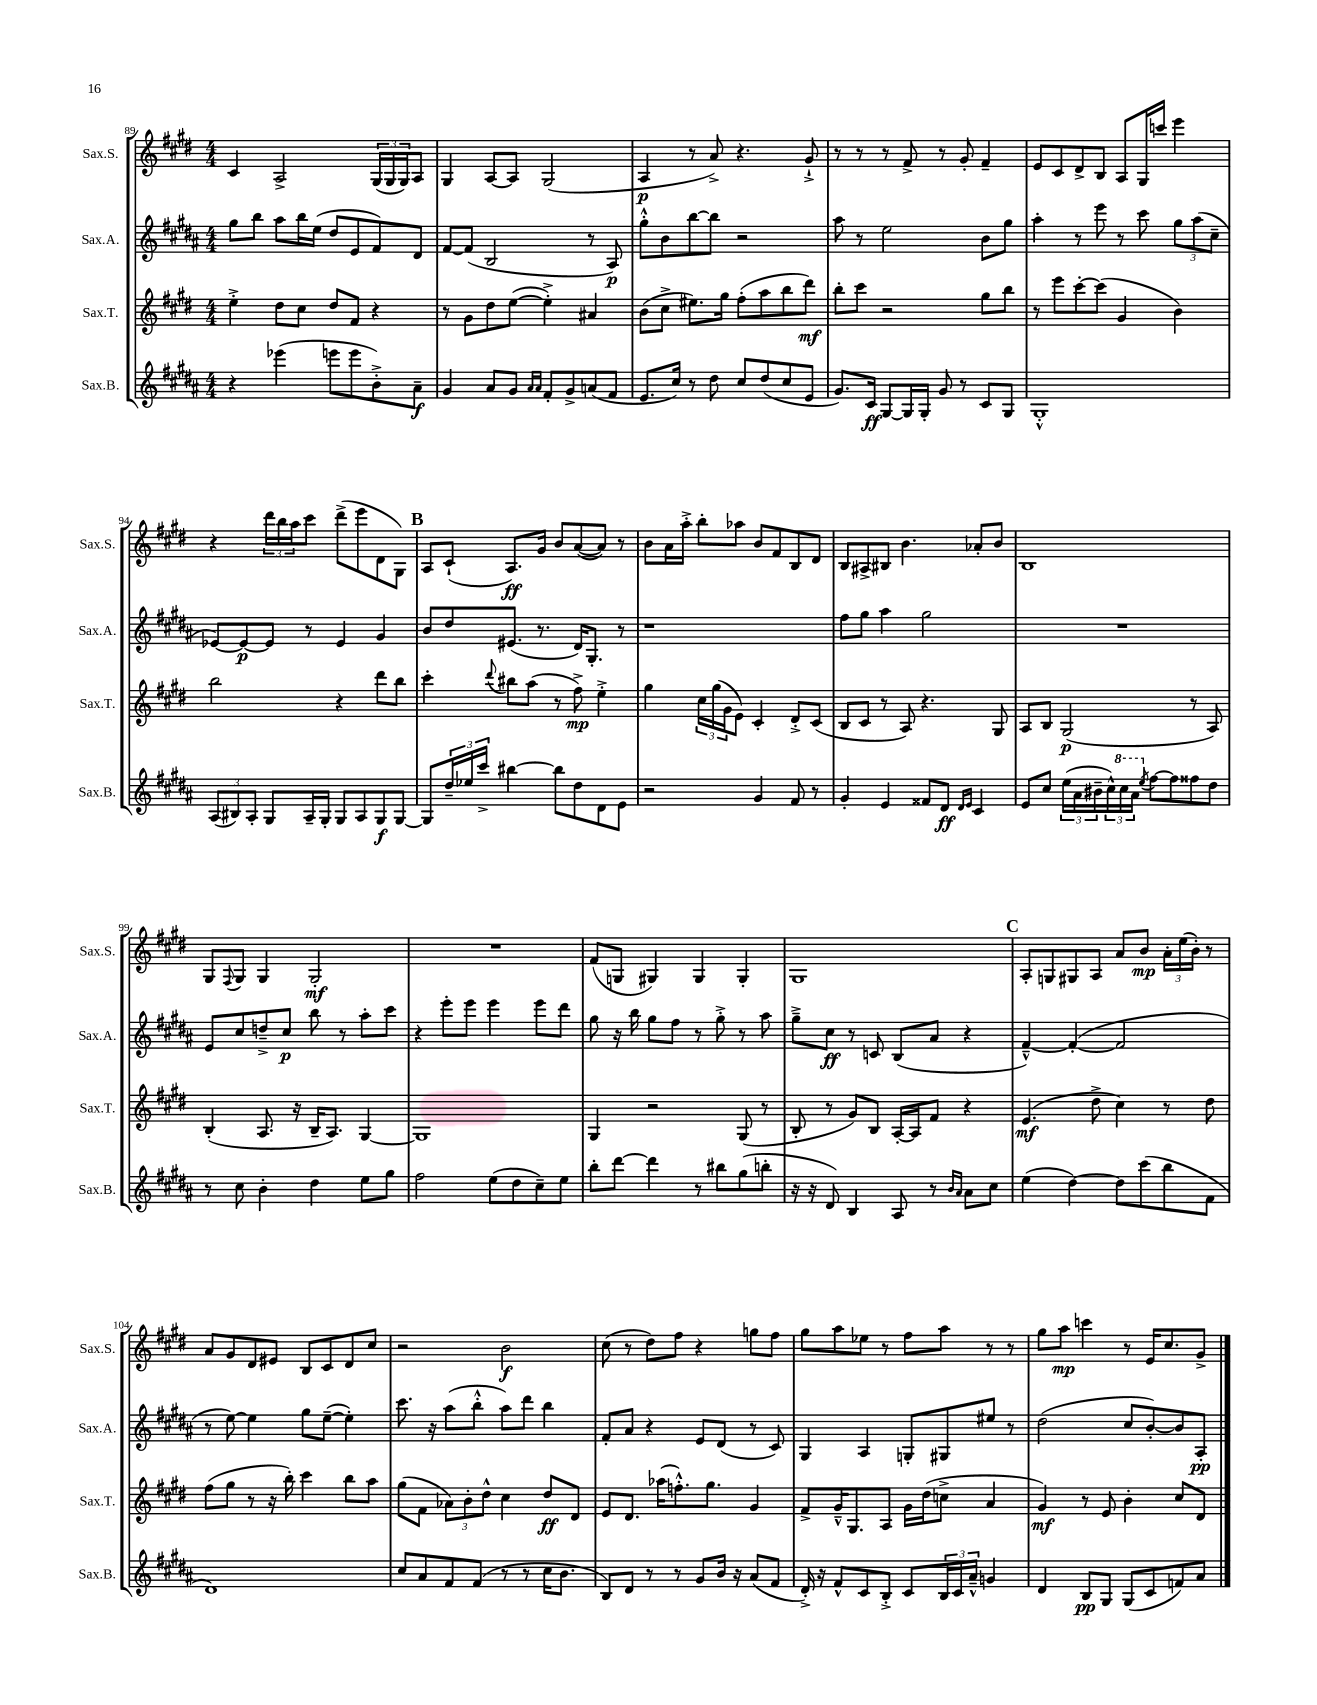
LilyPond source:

<<
\new StaffGroup <<
\new Staff = "s0" \with { instrumentName = "Sax.S." shortInstrumentName = "Sax.S." } {
    \clef treble \key e \major \numericTimeSignature \time 4/4
    cis'4 a2-> \tuplet 3/2 { gis16( gis16 gis16) } a8 |
    gis4 a8~ a8 gis2( |
    a4\p r8 a'8->) r4. gis'8-!-> |
    r8 r8 r8 fis'8-> r8 gis'8-. fis'4-- |
    e'8 cis'8 dis'8-> b8 a8 gis16 c'''16 e'''4 |
    r4 \tuplet 3/2 { dis'''16 b''16 a''16 } cis'''8 dis'''8->( e'''8 dis'8 gis8) |
    \mark \markup { \bold "B" } a8 cis'8-!( a8.\ff) gis'16 b'8 a'8~( a'8) r8 |
    b'8 a'16 a''16-.-> b''8-. aes''8 b'8 fis'8 b8 dis'8 |
    b8 ais8-> bis8 b'4. aes'8-. b'8 |
    b1 |
    gis8 \appoggiatura { fis8 } gis8 gis4 gis2-.\mf |
    R1 |
    fis'8( g8 gis4) gis4 gis4-. |
    gis1 |
    \mark \markup { \bold "C" } a8-. g8 gis8 a8 a'8 b'8\mp \tuplet 3/2 { a'16-. e''16( b'16-.) } r8 |
    a'8 gis'8 dis'8 eis'8 b8 cis'8 dis'8 cis''8 |
    r2 b'2\f |
    cis''8( r8 dis''8) fis''8 r4 g''8 fis''8 |
    gis''8 a''8 ees''8 r8 fis''8 a''8 r8 r8 |
    gis''8 a''8\mp c'''4 r8 e'16 cis''8. gis'8-> \bar "|." |
}
\new Staff = "s1" \with { instrumentName = "Sax.A." shortInstrumentName = "Sax.A." } {
    \clef treble \key b \major \numericTimeSignature \time 4/4
    gis''8 b''8 ais''8 b''16 e''16( dis''8 e'8 fis'8) dis'8 |
    fis'8~ fis'8( b2 r8 ais8\p) |
    gis''8-.-^ b'8 b''8~ b''8 r2 |
    ais''8 r8 e''2 b'8 gis''8 |
    ais''4-. r8 e'''8 r8 cis'''8 \tuplet 3/2 { gis''8 ais''8( cis''8-- } |
    ees'8~) ees'8~\p ees'8 r8 ees'4 gis'4 |
    \mark \markup { \bold "B" } b'8 dis''8 eis'8.( r8. dis'16) gis8.-. r8 |
    r1 |
    fis''8 gis''8 ais''4 gis''2 |
    R1 |
    e'8 cis''8 d''8---> cis''8\p b''8 r8 ais''8-. cis'''8 |
    r4 e'''8-. e'''8 e'''4 e'''8 dis'''8 |
    gis''8 r16 b''16 gis''8 fis''8 r8 gis''8-.-> r8 ais''8 |
    gis''8---> cis''8\ff r8 c'8 b8( ais'8 r4 |
    \mark \markup { \bold "C" } fis'4~---^) fis'4~-.( fis'2 |
    r8 e''8~) e''4 gis''8 e''8~--( e''4-.) |
    cis'''8. r16 ais''8( b''8-.-^ ais''8) dis'''8 b''4 |
    fis'8-. ais'8 r4 e'8 dis'8( r8 cis'8) |
    gis4 ais4 g8-. gis8 eis''8 r8 |
    dis''2( cis''8 b'8~-.) b'8 ais8-.\pp \bar "|." |
}
\new Staff = "s2" \with { instrumentName = "Sax.T." shortInstrumentName = "Sax.T." } {
    \clef treble \key e \major \numericTimeSignature \time 4/4
    e''4-.-> dis''8 cis''8 dis''8 fis'8 r4 |
    r8 gis'8 dis''8 e''8~( e''4-.->) ais'4 |
    b'8( cis''8-> eis''8.) gis''16 fis''8-.( a''8 b''8 dis'''8\mf) |
    b''8-. cis'''8 r2 gis''8 b''8 |
    r8 e'''8 cis'''8~-. cis'''8( gis'4 b'4) |
    b''2 r4 dis'''8 b''8 |
    \mark \markup { \bold "B" } cis'''4-. \appoggiatura { dis'''8 } bis''8 a''8( r8 fis''8->\mp) e''4-.-> |
    gis''4 \tuplet 3/2 { cis''16 gis''16( gis'16 } e'8) cis'4-. dis'8-.-> cis'8( |
    b8 cis'8 r8 a8) r4. gis8 |
    a8 b8 gis2\p( r8 a8) |
    b4-.( a8. r16 b16-- a8.) gis4~ |
    gis1 |
    gis4 r2 gis8( r8 |
    b8-. r8 gis'8) b8 a16~-. a16 fis'8 r4 |
    \mark \markup { \bold "C" } e'4.\mf( dis''8-> cis''4) r8 dis''8 |
    fis''8( gis''8 r8 r16 b''16-.) cis'''4 b''8 a''8 |
    gis''8( fis'8 \tuplet 3/2 { aes'8) b'8-. dis''8-^ } cis''4 dis''8\ff dis'8 |
    e'8 dis'8. aes''16( f''8.-.-^) gis''8. gis'4 |
    fis'8-> gis'16---^ gis8. a8 gis'16 dis''16( c''8-> a'4 |
    gis'4\mf) r8 e'8 b'4-. cis''8 dis'8 \bar "|." |
}
\new Staff = "s3" \with { instrumentName = "Sax.B." shortInstrumentName = "Sax.B." } {
    \clef treble \key b \major \numericTimeSignature \time 4/4
    r4 ees'''4( e'''8 e'''8 b'8-.->) ais'8--\f |
    gis'4 ais'8 gis'8 \grace { ais'16 ais'16 } fis'8-. gis'8-> a'8( fis'8 |
    e'8. cis''16) r8 dis''8 cis''8 dis''8( cis''8 e'8 |
    gis'8.) cis'16\ff gis8~ gis16 gis16-. gis'8 r8 cis'8 gis8 |
    gis1-.-^ |
    \tuplet 3/2 { ais8( bis8) ais8-. } gis8 ais16-- gis16-. gis8 ais8 gis8\f gis8~ |
    \mark \markup { \bold "B" } gis8 \tuplet 3/2 { dis''16-- ees''16 cis'''16-> } bis''4~ bis''8 dis''8 dis'8 e'8 |
    r2 gis'4 fis'8 r8 |
    gis'4-. e'4 fisis'8 dis'8\ff \grace { dis'16 e'16 } cis'4 |
    e'8 cis''8 \tuplet 3/2 { e''16( ais'16 bis'16-- } \tuplet 3/2 { cis''16-^) \ottava #1 cis'''16 ais''16 \ottava #0 } \acciaccatura { e''8 } fis''8~ fis''8 fisis''8 dis''8 |
    r8 cis''8 b'4-. dis''4 e''8 gis''8 |
    fis''2 e''8( dis''8 cis''8--) e''8 |
    b''8-. dis'''8~ dis'''4 r8 bis''8 gis''8( b''8-. |
    r16 r16 dis'8) b4 ais8 r8 \grace { b'16 ais'16 } ais'8 cis''8 |
    \mark \markup { \bold "C" } e''4( dis''4~) dis''8 cis'''8( b''8 fis'8 |
    dis'1) |
    cis''8 ais'8 fis'8 fis'8( r8 r8 cis''16 b'8. |
    b8) dis'8 r8 r8 gis'8 b'16 r16 ais'8( fis'8 |
    dis'16-.->) r16 fis'8-^ cis'8 b8-.-> cis'8 \tuplet 3/2 { b16 cis'16 ais'16---^ } g'4 |
    dis'4 b8\pp gis8 gis8( cis'8 f'8) ais'8 \bar "|." |
}
>>
>>
\layout { \context { \Score currentBarNumber = #89 } }
